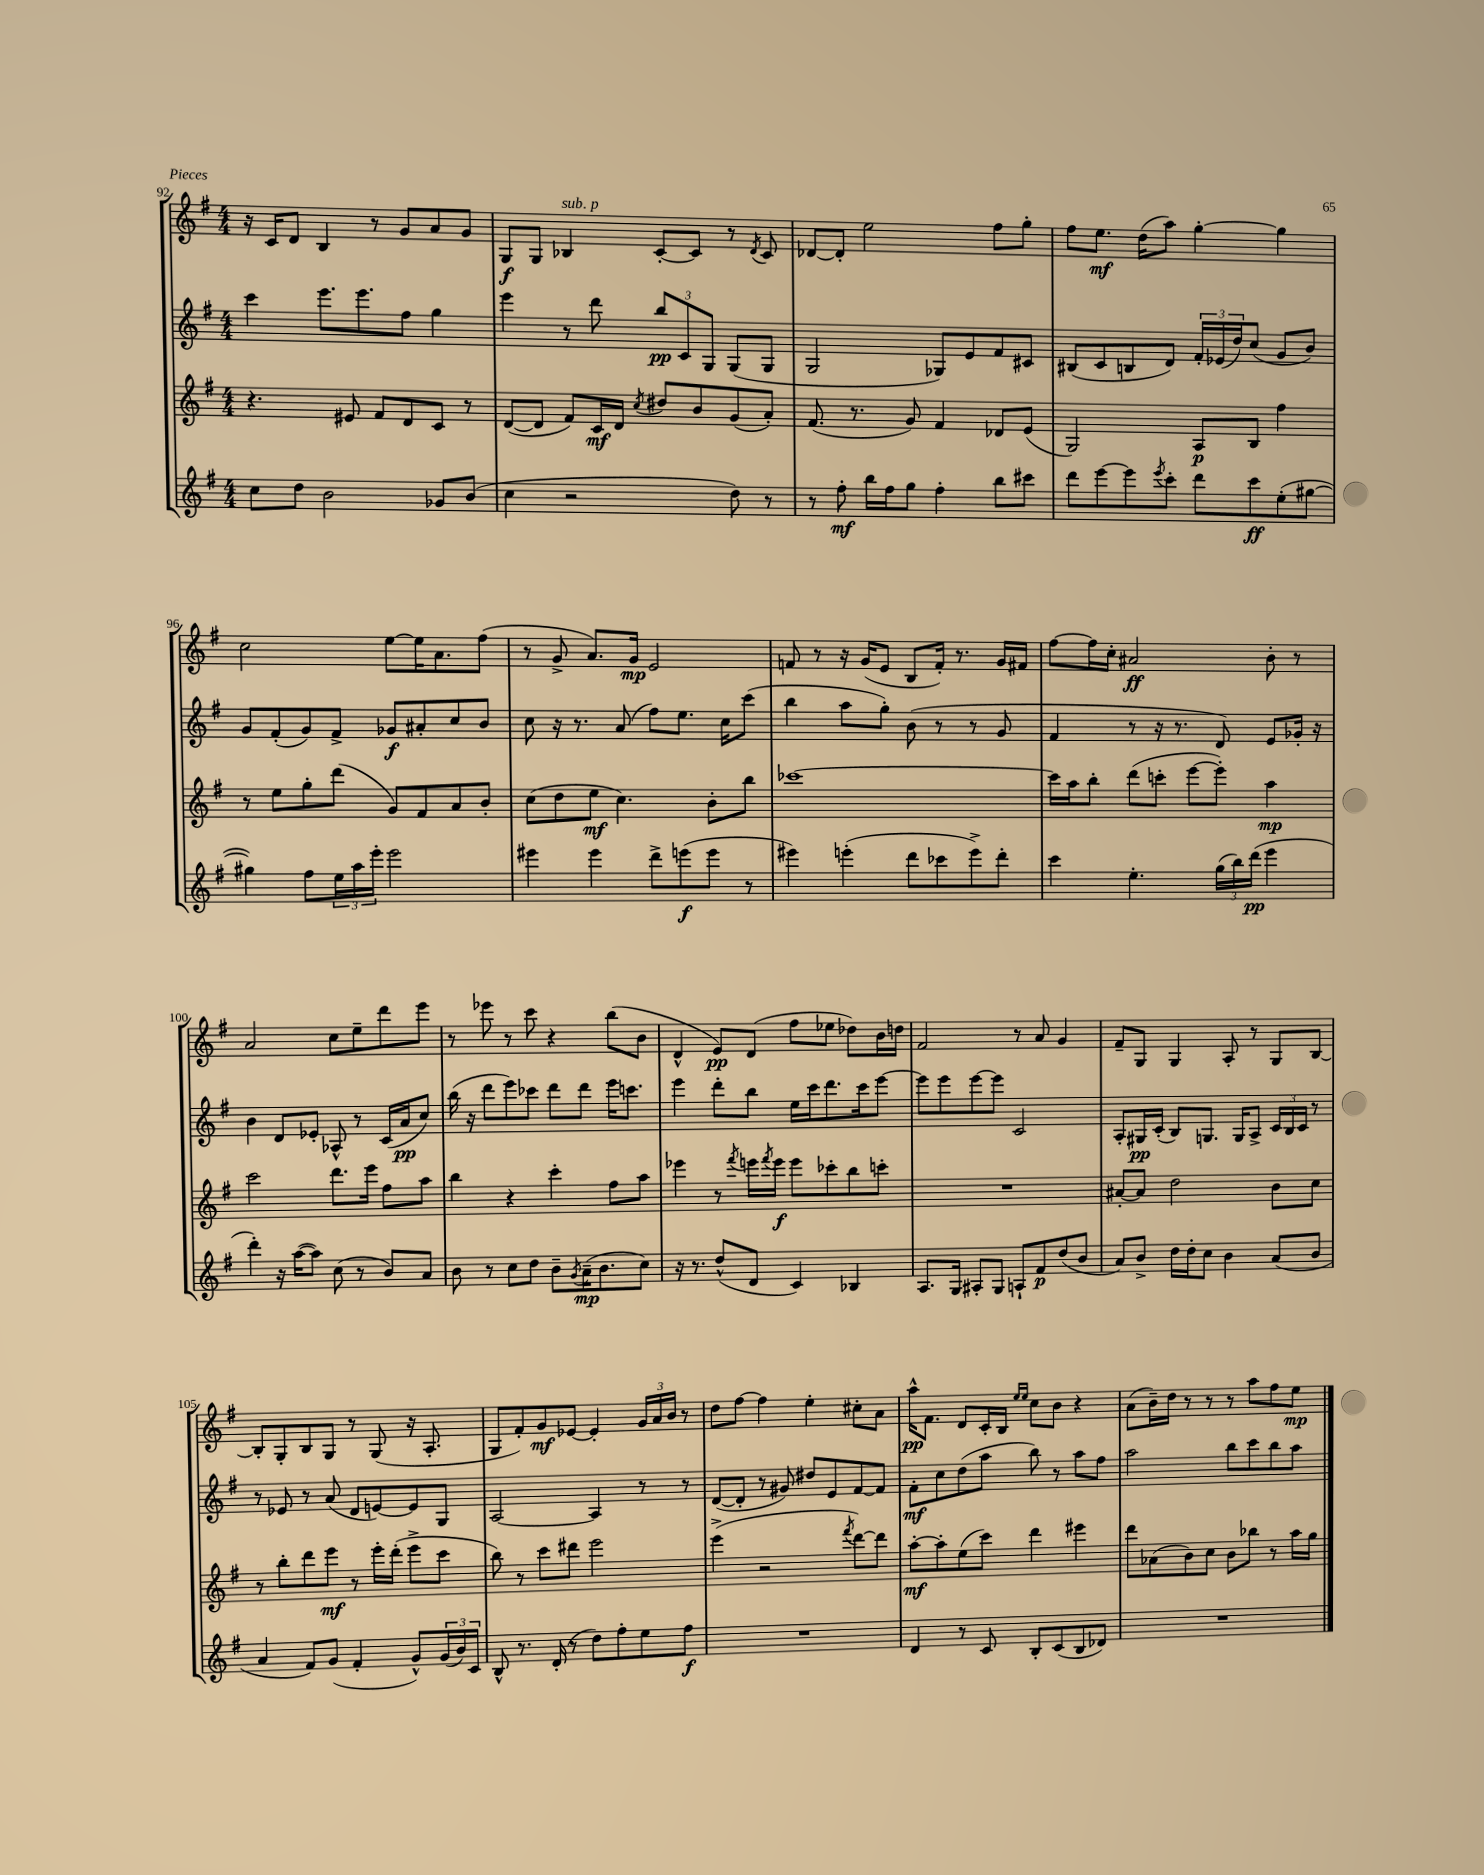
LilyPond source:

<<
\new StaffGroup <<
\new Staff = "s0" {
    \clef treble \key g \major \numericTimeSignature \time 4/4
    r16 c'16 d'8 b4 r8 g'8 a'8 g'8 |
    g8\f g8 bes4^\markup { \italic "sub. p" } c'8~-. c'8 r8 \acciaccatura { d'8 } c'8 |
    des'8~ des'8-. e''2 fis''8 g''8-. |
    fis''8 e''8.\mf d''16( a''8) g''4~-. g''4 |
    c''2 e''8~ e''16 a'8. fis''8( |
    r8 g'8-> a'8.) g'16\mp e'2 |
    f'8 r8 r16 g'16( e'8 b8 f'16-.) r8. g'16 fis'16 |
    fis''8~ fis''16 c''16-. ais'2\ff b'8-. r8 |
    a'2 c''8 e''8-- d'''8 e'''8 |
    r8 ees'''8 r8 c'''8 r4 b''8( b'8 |
    d'4-^ e'8\pp) d'8( fis''8 ees''8 des''8) b'16 d''16 |
    fis'2 r8 a'8 g'4 |
    fis'8-- g8 g4 a8-. r8 g8 b8~ |
    b8-. g8-. b8 g8 r8 g8( r16 a8.-. |
    g8 fis'8-.) g'8\mf ees'8~ ees'4-. \tuplet 3/2 { g'16 a'16 b'16 } r8 |
    d''8 fis''8~ fis''4 e''4-. cis''8-. a'8 |
    a''16-^\pp fis'8. d'8 c'16-. b16 \grace { e''16 e''16 } c''8 b'8 r4 |
    a'8( b'16--) d''16 r8 r8 r8 a''8 fis''8 e''8\mp \bar "|." |
}
\new Staff = "s1" {
    \clef treble \key g \major \numericTimeSignature \time 4/4
    c'''4 e'''8. e'''8. fis''8 g''4 |
    e'''4 r8 d'''8 \tuplet 3/2 { b''8\pp c'8 g8 } g8( g8 |
    g2 ges8) e'8 fis'8 cis'8 |
    bis8( c'8 b8 d'8) \tuplet 3/2 { fis'16-. ees'16( d''16) } c''8( g'8 b'8) |
    g'8 fis'8-.( g'8) fis'8-> ges'8\f ais'8-. c''8 b'8 |
    c''8 r16 r8. a'8( fis''8) e''8. c''16 c'''8( |
    b''4 a''8 g''8-.) b'8( r8 r8 g'8 |
    fis'4 r8 r16 r8. d'8) e'8 ges'16-. r16 |
    b'4 d'8 ees'8-. aes8-^ r8 c'16( a'16\pp c''8) |
    b''16( r16 d'''8 e'''8) ces'''8 d'''8 d'''8 e'''16 c'''8. |
    e'''4 d'''8-. b''8 e''16 c'''16 d'''8. c'''16 e'''8~ |
    e'''8 e'''8 e'''8~ e'''8 c'2 |
    a8-. gis16\pp c'16-.( b8) g8. g16 a8-> \tuplet 3/2 { c'16 b16 c'16 } r8 |
    r8 ees'8 r8 a'8( d'8 e'8~) e'8 g8 |
    a2~ a4 r8 r8 |
    d'8~( d'8-. r8 gis'8) dis''8 e'8 fis'8~ fis'8 |
    fis'8-.\mf c''8 d''8( a''8 b''8) r8 a''8 fis''8 |
    a''2 b''8 c'''8 b''8 a''8 \bar "|." |
}
\new Staff = "s2" {
    \clef treble \key g \major \numericTimeSignature \time 4/4
    r4. eis'8 fis'8 d'8 c'8 r8 |
    d'8~( d'8 fis'8) c'16\mf d'16 \acciaccatura { c''8 } dis''8 b'8 g'8( a'8-.) |
    fis'8.( r8. g'8) fis'4 des'8 e'8( |
    g2) a8\p b8 fis''4 |
    r8 e''8 g''8-. d'''8( g'8) fis'8 a'8 b'8-. |
    c''8( d''8 e''8\mf c''4.) b'8-. b''8 |
    ces'''1~ |
    ces'''16 a''16 b''8-. d'''8( c'''8-. e'''8~ e'''8-.) a''4\mp |
    c'''2 d'''8. e'''16 fis''8 a''8 |
    b''4 r4 c'''4-. fis''8 a''8 |
    ees'''4 r8 \acciaccatura { fis'''8 } e'''16 \acciaccatura { fis'''8 } e'''16\f e'''8 ces'''8-. b''8 c'''8-. |
    R1 |
    ais'8~-. ais'8 d''2 b'8 c''8 |
    r8 b''8-. d'''8 e'''8\mf r8 e'''16-. d'''16-.( e'''8-> c'''8 |
    b''8) r8 c'''8 dis'''8 e'''2 |
    e'''4->( r2 \acciaccatura { fis'''8 } d'''8~) d'''8 |
    a''8~-.\mf a''8-. e''8( c'''8) d'''4 eis'''4 |
    d'''8 aes'8( b'8) c''8 b'8 bes''8 r8 a''16 g''16 \bar "|." |
}
\new Staff = "s3" {
    \clef treble \key g \major \numericTimeSignature \time 4/4
    c''8 d''8 b'2 ges'8 b'8( |
    c''4 r2 d''8) r8 |
    r8 fis''8-.\mf b''16 fis''16 g''8 fis''4-. b''8 cis'''8 |
    d'''8 e'''8~ e'''8 \acciaccatura { e'''8 } c'''8-. d'''8 c'''8\ff e''8-.( gis''8~ |
    gis''4) fis''8 \tuplet 3/2 { e''16 a''16 e'''16-. } e'''2 |
    eis'''4 eis'''4 d'''8-> e'''8\f( e'''8 r8 |
    eis'''4) e'''4-.( d'''8 ces'''8 e'''8->) d'''8-. |
    c'''4 e''4.-. \tuplet 3/2 { g''16( b''16) d'''16\pp( } e'''4 |
    d'''4-.) r16 a''16~( a''8) c''8( r8 b'8) a'8 |
    b'8 r8 c''8 d''8 b'8-- \acciaccatura { g'8 } a'16--\mp( b'8. c''8) |
    r16 r8. d''8-^( d'8 c'4) bes4 |
    a8. g16 ais8-. g8 a8-! fis'8\p d''8( b'8 |
    a'8) b'8-> d''16 d''16-. c''8 b'4 a'8( b'8 |
    a'4 fis'8) g'8( fis'4-. g'8-^) \tuplet 3/2 { g'16( b'16) c'16 } |
    b8-^ r8. d'16-.( r8 d''8) fis''8-. e''8 fis''8\f |
    R1 |
    d'4 r8 c'8 b8-. c'8( b8 des'8) |
    R1 \bar "|." |
}
>>
>>
\layout { \context { \Score currentBarNumber = #92 } }
